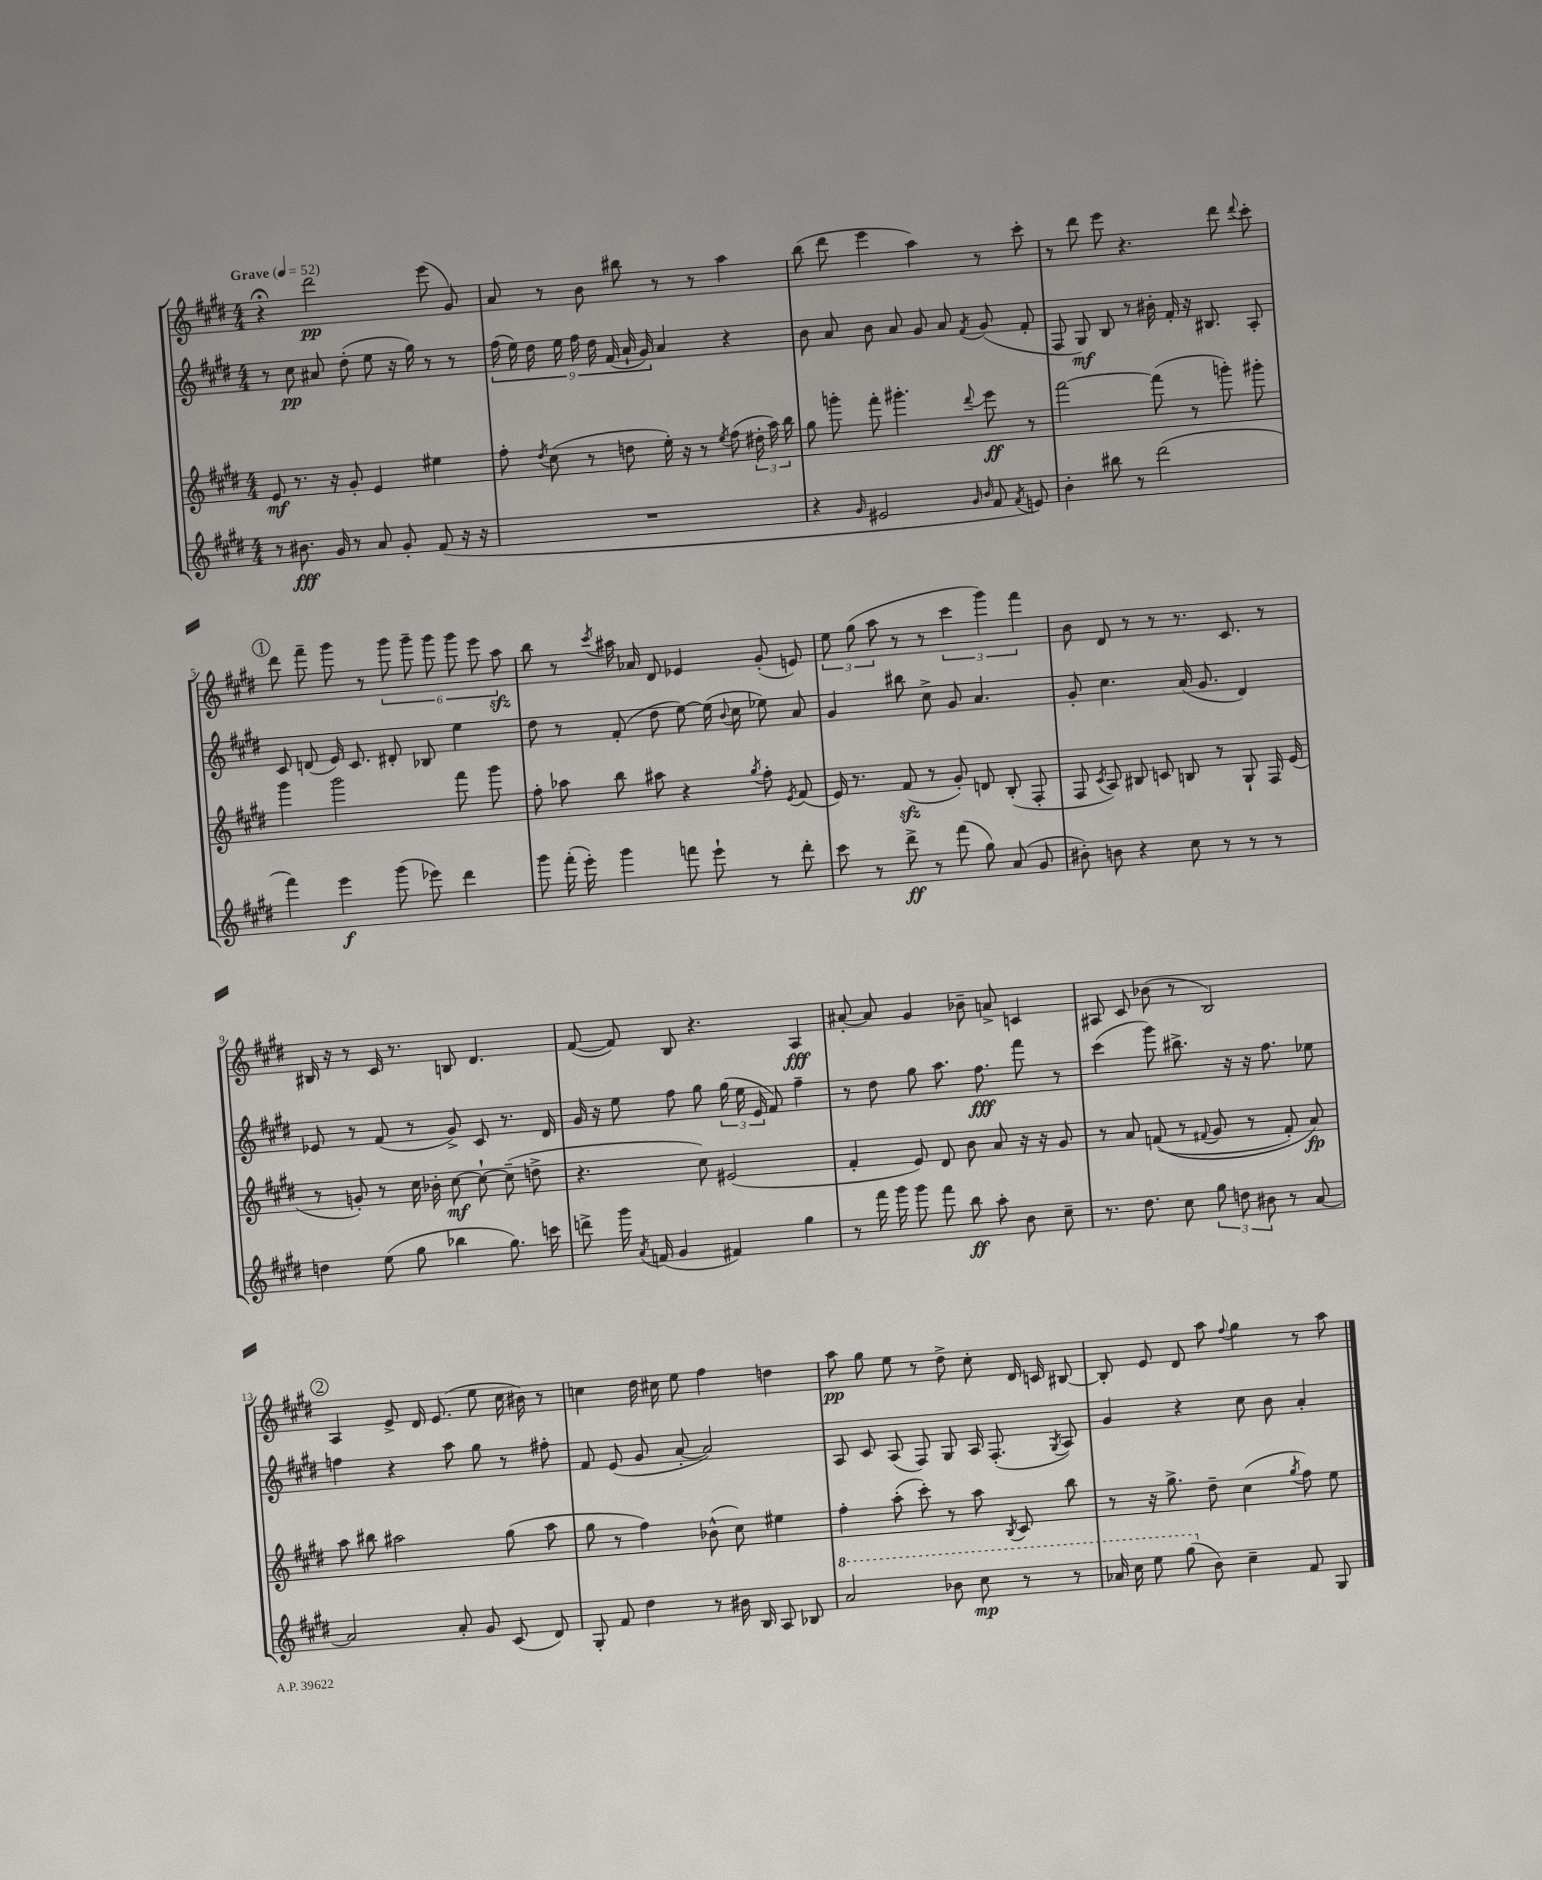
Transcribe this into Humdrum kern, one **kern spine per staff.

**kern	**kern	**kern	**kern
*staff4	*staff3	*staff2	*staff1
*clefG2	*clefG2	*clefG2	*clefG2
*k[f#c#g#d#]	*k[f#c#g#d#]	*k[f#c#g#d#]	*k[f#c#g#d#]
*M4/4	*M4/4	*M4/4	*M4/4
*MM52	*MM52	*MM52	*MM52
8r	8e/	8r	4r;
8.b#\	8.r	8cc#\	.
.	.	8a#/	2ddd#\
16g#/	16r	.	.
8r	8g#'/	(8dd#'\	.
8a/	4e/	8ee\	.
8g#'/	.	16r	.
.	.	16gg#\)	.
(8f#/	4ee#\	8r	(8eee\
16r	.	8r	8g#/)
16r	.	.	.
=	=	=	=
1r	8ff#'\	(18ff#\	8a/
.	.	18ee\)	.
.	.	18dd#\	.
.	8qdd#/	.	.
.	(8cc#\	.	8r
.	.	18ee\	.
.	.	18ff#\	.
.	8r	.	8b\
.	.	18dd#\	.
.	.	(18f#/	.
.	8dd\	.	8bb#\
.	.	18a`/	.
.	.	18g#/)	.
.	16ee'\)	4a/	8r
.	16r	.	.
.	8r	.	8r
.	8qee/	.	.
.	(8ff#\	4r	4aa\
.	24dd#'\	.	.
.	24aa\)	.	.
.	24bb\	.	.
=	=	=	=
4r	8gg#\	8b\	(8bb\
.	8ggg'\	8a/	8ddd#\
16qqg#/	.	.	.
2e#/	8fff#'\	8b\	4eee\
.	4.ggg#'\	8a/	.
.	.	8g#/	4aa\)
.	.	8a/	.
16qqg#/	.	.	.
16qqb/	8qqddd#/	8qf#/	.
8f#/	8eee\	(8g#/	8r
8qf#/	.	.	.
8e/)	8r	8f#'/	8ccc#'\
=	=	=	=
4b'\	[2fff#\	8F#/	8r
.	.	8G#/)	8ddd#\
8bb#\	.	8B/	8eee\
8r	.	8r	4.r
(2ddd#\	(8fff#\]	16b#'\	.
.	.	16f#'/	.
.	8r	16r	.
.	.	8.B#/	.
.	8ggg'\)	.	8ddd#\
.	.	.	8qqddd#/
.	8ggg#'\	8A'/	8ccc#'\
=	=	=	=
4fff#\)	4ggg#\	8c#/	8ddd#\
.	.	(8d/	8fff#~\
4eee\	2ggg#\	16e/)	8ggg#\
.	.	8.c#/	.
.	.	.	8r
(8ggg#\	.	8d#'/	12ggg#\
.	.	.	12ggg#~\
8eee-\)	.	8B-/	.
.	.	.	12ggg#\
4ddd#\	8fff#\	4ee\	12ggg#\
.	.	.	12eee\
.	8ggg#\	.	.
.	.	.	12aa\
=	=	=	=
8ggg#\	8ff#'\	8dd#\	8bb\
(16fff#'\	8aa-\	8r	8r
16eee'\)	.	.	.
.	.	.	8qccc#/
4ggg#\	8bb\	(8f#'/	16aa#\
.	.	.	16a-/
.	8aa#\	8dd#\	8d#/
8fff\	4r	[8ee\)	4e-/
8eee`\	.	(16ee\]	.
.	.	8qqb/	.
.	.	16cc#\	.
.	8qgg#/	.	.
8r	8ff#'\	8ee-\)	(8g#'/
.	8qe/	.	.
8ddd#'\	(8f#/	8a/	8e/)
=	=	=	=
8ccc#\	16e/)	4g#/	12ee\
.	8.r	.	.
.	.	.	(12gg#\
8r	.	.	.
.	.	.	12aa\
8ddd#^\	(8f#/	8bb#\	8r
8r	8r	8cc#^\	8r
(8fff#\	8g#'/)	8g#/	6ccc#\
8gg#\)	8d/	4.a/	.
.	.	.	6ggg#\)
(8a/	(8B'/	.	.
.	.	.	6fff#\
8g#/	8F#'/	.	.
=	=	=	=
8b#'\)	8F#/	8g#'/	8b\
.	8qc#/	.	.
8b\	8A/)	4.cc#\	8d#/
4r	8B#/	.	8r
.	8c/	.	8r
8cc#\	8B/	(16a/	8.r
.	.	8.g#/	.
8r	8r	.	.
.	.	.	8.c#/
8r	8G#`/	4d#/)	.
8r	16F#/	.	8r
.	(16e/	.	.
=	=	=	=
4dd\	8r	8e-/	16B#/
.	.	.	16r
.	8g'/)	8r	8r
(8ee\	8r	(8f#/	16c#/
.	.	.	8.r
8gg#\	16cc#\	8r	.
.	16b-'\	.	.
4bb-\	[8cc#\	8g#^/)	8B/
.	8cc#`\_	8c#/	4.d#/
8.gg#\)	(8cc#~\]	8.r	.
.	8dd^\	.	.
16ccc\	.	16d#/	.
=	=	=	=
8ddd^\	4.r	16g#/	([8f#/
.	.	16r	.
16ggg#\	.	8ee\	8f#/])
8qa/	.	.	.
(16f/	.	.	.
4g#/	.	8ff#\	8B/
.	8cc#\)	8gg#\	4.r
4f#/)	(2e#/	(24gg#\	.
.	.	24ee\	.
.	.	24e/	.
.	.	8f#/)	.
4gg#\	.	4ff#~\	4A/
=	=	=	=
8r	4f#'/	8r	[8a#'/
16fff#\	.	8dd#\	8a#/]
16ggg#\	.	.	.
8ggg#\	8e/)	8gg#\	4g#/
8fff#\	8d#/	8.aa\	.
8bb\	8b\	.	8b-~\
.	.	8.ff#\	.
8aa'\	8a/	.	8a^/
8b\	16r	8fff#\	4c/
.	16r	.	.
8cc#~\	8g#/	8r	.
=	=	=	=
8.r	8r	(4ccc#\	8A#/
.	8a/	.	8c#/
8.dd#\	.	.	.
.	&((8f/	8ggg#\)	(8b-\
8cc#\	8r	8.bb#^\	8r
.	8qqf#/	.	.
12gg#\	8g#/	.	2B/)
.	.	16r	.
12dd\	.	.	.
.	8r	16r	.
12b#\	.	.	.
.	.	8.ff#\	.
8r	8f#'/)	.	.
[8a/	8a/&)	8ee-\	.
=	=	=	=
2a/]	8aa\	4ff\	4A/
.	8bb#\	.	.
.	2aa#\	4r	8e^/
.	.	.	16d#/
.	.	.	(8.e/
8a'/	.	8aa\	.
8g#/	.	8gg#\	8ee\
(8c#/	(8gg#\	8r	16cc#\
.	.	.	16b#\)
8d#/)	8aa#\	8ff#'\	8r
=	=	=	=
8G#'/	8gg#\	8f#/	4cc\
8f#/	8r	(8e/	.
4dd#\	4ff#\)	8g#/	16dd#\
.	.	.	16cc#\
.	.	[8a'/	8ee\
8r	(8b-^^\	2a/])	4ff#\
16b#\	8cc#\)	.	.
16B/	.	.	.
8A/	4ee#\	.	4dd\
8B-/	.	.	.
=	=	=	=
2aa/	4ff#'\	8A/	8aa\
.	.	8c#/	8gg#\
.	(8aa'\	(8A/	8ee\
.	8ccc#'\)	8F#/)	8r
8bb-\	8r	8G#/	8dd#^\
8ccc#\	8aa\	16A/	8cc#'\
.	.	(8.F#'/	.
.	8qB/	.	.
8r	8c#/	.	16d#/
.	.	.	16c/
.	.	8qG#/	.
8r	8bb\	8A/)	[8B#/
=	=	=	=
16aa-/	8r	4g#/	8B#'/]
16ccc#\	.	.	.
8eee\	16r	.	8e/
.	8.gg#^\	.	.
(8ggg#\	.	4r	8d#/
8b\)	8dd#~\	.	8aa\
.	.	.	8qqff#/
4cc#~\	(4cc#\	8cc#\	4gg#\
.	.	8b\	.
.	8qgg#/	.	.
8f#/	8ff#\)	4a'/	8r
8G#/	8ee\	.	8aa\
==	==	==	==
*-	*-	*-	*-
